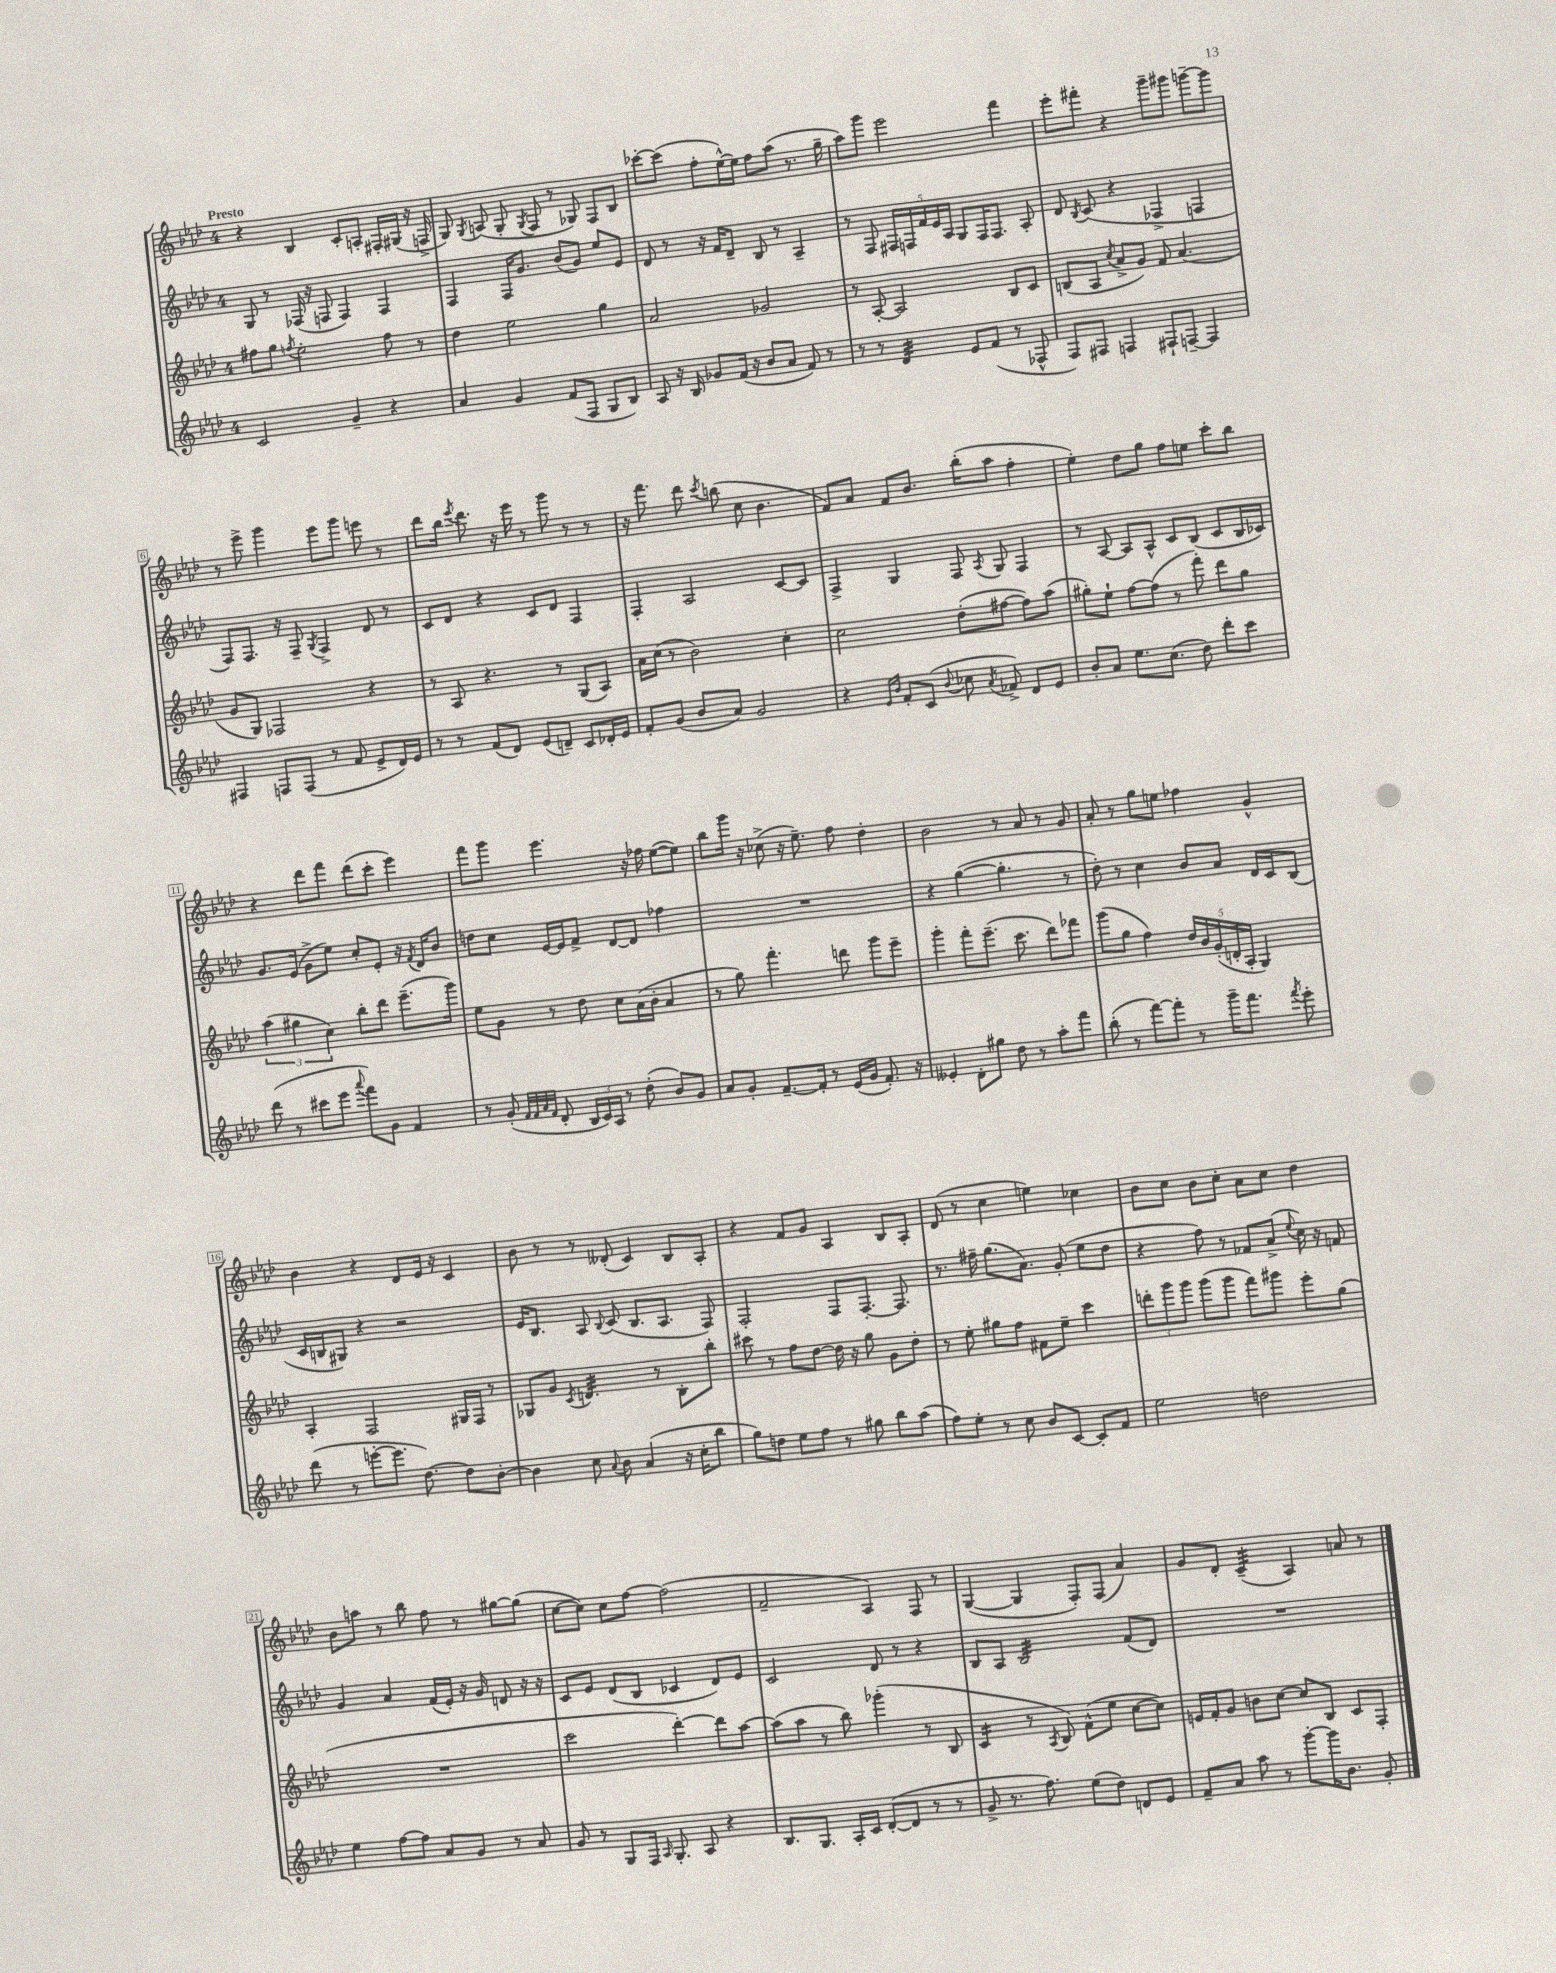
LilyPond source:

<<
\new StaffGroup <<
\new Staff = "s0" {
    \clef treble \key aes \major \once \override Staff.TimeSignature.style = #'single-digit \time 4/4 \tempo "Presto"
    \autoBeamOff r4 bes4 c'8[-. a8]-. fis16[-. gis16]( r16 f16-> |
    g8) \acciaccatura { g8 } a8( g8-. \acciaccatura { g8 } f8 r8 ges8) f8[ bes8] |
    ces'''8[~-. ces'''8]( f''8[-. ees''16~-^) ees''16] f''8[ aes''8]( r8. g''16-- |
    aes''8[) g'''8] ees'''2 f'''4 |
    ees'''8[-. fis'''8]-. r4 g'''8[-- gis'''8] g'''8[~-- g'''8] |
    r8 ees'''8-> g'''4 ees'''8[ g'''8] e'''8 r8 |
    des'''8[ bes''16] \acciaccatura { ees'''8 } des'''8. r16 ees'''16 r8 g'''8 r8 r8 |
    r16 f'''8. des'''8 \acciaccatura { c'''8 } b''8( c''8 bes'4. |
    f'8[) aes'8] f'8[ bes'8.] bes''16[-.( aes''8] f''4-. |
    ees''4-.) des''8[ g''8] f''8[ e''8] c'''8[-. bes''8] |
    r4 des'''8[ f'''8] des'''8[( c'''8]-. ees'''4) |
    f'''8[ g'''8] ees'''4. r16 fes''16 ees''8[~( ees''8]) |
    bes''8[ g'''16] r16 ces''8->( r16 ees''8.--) f''8 des''4-. |
    bes'2 r8 aes'8 r8 g'8 |
    aes'8-. r8 g''8[ e''8] fes''4 g'4-^ |
    bes'4 r4 des'8[ ees'16] r16 c'4 |
    bes'8 r8 r8 deses'8-.( c'4) bes8[ aes8]-. |
    r4 f'8[ g'8] aes4 bes8[ aes8]-. |
    des'8( r8 c''4 e''4) ces''4 |
    bes'8[ c''8] bes'8[ c''8]-. aes'8[ c''8] des''4 |
    bes'8[ a''8] r8 bes''8 f''8 r8 gis''8[~ gis''8]( |
    c''8[~ c''8]) c''8[ f''8]~ f''2( |
    f'2-- aes4) f8 r8 |
    g4~( g4 f8[-.) f8]( aes'4) |
    g'8[ des'8]-. c'4:32--( aes4) a'8 r8 \bar "|." |
}
\new Staff = "s1" {
    \clef treble \key aes \major \once \override Staff.TimeSignature.style = #'single-digit \time 4/4
    \autoBeamOff g8 r8 fes16( r16 f8 f4) f4 |
    f4 f16[ g'8.] bes'8[( g'8]) ees''8[ ees'8] |
    des'8 r8 r16 f'16[ des'8]-- bes8 r8 aes4-- |
    r8 f8 \tuplet 5/4 { fis16[ f16 f'16 ees'16 aes16] } g8[ f16 f8.] aes8-. |
    des'8 \acciaccatura { bes8 } c'8( r4 fes4-> f4 |
    f8[) f8.] r16 f8-- \acciaccatura { g8 } f4-> des'8 r8 |
    c'8[ des'8] r4 c'8[ des'8] f4 |
    f4-. aes2 c'8[~ c'8] |
    f4-> g4 f8 \acciaccatura { aes8 } g8 f4 |
    r8 aes8~ aes8[ aes8]-^ c'8[ bes8]( c'8[ bes16 ces'16]) |
    g'8.[ ees'16]( g'8[-> ees''8]) c''8[-. ees'8]-. r16 \acciaccatura { f'8 } des'16[ bes'8] |
    d''8[ c''8] ees'16[~ ees'16 f'8]-> des'8[~ des'8] fes''4 |
    R1 |
    r4 g''4~( g''4.-. r8 |
    des''8-.) r8 c''4 bes'8[ aes'8] des'16[ c'16 bes8]( |
    c'16[ b16 gis8]) r4 r2 |
    ees'16[ bes8.] aes8 \appoggiatura { bes8 } c'8( bes8.[ aes8.] f8) |
    f2-. f8[ f8.]~-. f8. |
    r8. fis''16-- g''8.[( aes'8.]) g'8-.( ees''8[ des''8] |
    r4 f''8) r8 fes'8[ aes'8]->( \appoggiatura { ees''8 } c''16) r16 f'8 |
    g'4 aes'4 f'16[( ees'16]-.) r16 g'16 d'8 r16 r16 |
    c'8[ ees'8] des'8[( bes8] ces'4 des'8[) ees'8] |
    c'2 des'8 r8 r4 |
    bes8[ aes8] bes2:32 f'8[( des'8]) |
    R1 \bar "|." |
}
\new Staff = "s2" {
    \clef treble \key aes \major \once \override Staff.TimeSignature.style = #'single-digit \time 4/4
    \autoBeamOff fis''8[ g''8] \acciaccatura { f''8 } ees''2-. f''8 r8 |
    des''4 ees''2 g''4 |
    aes'2 ges'2 |
    r8 aes8~-. aes2 bes8[ c'8] |
    b8[( aes8] \acciaccatura { c''8 } aes'8[-> g'8]) f'8 aes'4.( |
    g'8[ g8]) fes2 r4 |
    r8 aes8 r4. r8 g8[( aes8]) |
    aes'16[ c''16]( r8 bes'2) c''4-. |
    c''2 des''8[-.( fis''8]~ fis''8[) aes''8]( |
    gis''8[-.) ees''8]-! f''8[~ f''8]( r8 f'''8-.) des'''8[ gis''8] |
    \tuplet 3/2 { aes''4( gis''4 c''4) } bes''8[-. des'''8] ees'''8.[--( g'''16]) |
    ees''8[ g'8] r8 des''8 c''8[ aes'16( bes'16]-. aes'4 |
    r8 g''8) f'''4.-. d'''8 g'''8[ ees'''8]-- |
    g'''4-. f'''8[-. ees'''8.]--( c'''8. des'''8[) fes'''8] |
    g'''8[( g''8] f''4) \tuplet 5/4 { des''16[ bes'16 g'16-.( d'16-. aes16]-. } g4) |
    aes4-. f2 gis16[ f16] r8 |
    ges8[ g'8] \acciaccatura { c'8 } d'4.:32 r8 bes8[-. bes''8]-. |
    cis'''8 r8 f''8[ des''8]~ des''16 r16 g''8 g'8[ des''8]-. |
    r8 ees''8-. gis''8[ f''8] fis'8[ ees''8]-- c'''4 |
    \tuplet 3/2 { d'''8[-. g'''8 g'''8] } g'''8[( g'''8] f'''8[) gis'''8] ees'''8[-. g''8]( |
    R1 |
    c'''2 des'''4~-.) des'''8[ aes''8]~ |
    aes''8[( aes''8] r8 bes''8) ges'''4-.( r8 bes8 |
    c'4:16 r8 \acciaccatura { aes8 } bes8) f'8[-^( ees''8] c''8[~ c''8]) |
    e'16[ f'16-. g'8] b'8[ c''8]~ c''8[ bes8] c'8[ f8]-. \bar "|." |
}
\new Staff = "s3" {
    \clef treble \key aes \major \once \override Staff.TimeSignature.style = #'single-digit \time 4/4
    \autoBeamOff c'2 g'4-- r4 |
    aes'4 g'4 f'8[( f8] g8[ bes8]) |
    aes8 r16 bes16 ges'8[ f'16]( r16 bes'8[ aes'8] f'8) r8 |
    r8 r8 des'4:32 ees'8[ f'8]( r8 fes8-^ |
    f8[) fis8] f4 fis8[-! f8]~-- f4 |
    fis4 f8[ f8]( r8 f'8 ees'8[-> des'16) ees'16] |
    r8 r8 f'8[( des'8]) ees'8[( d'8]--) c'8[ des'16-. ees'16] |
    f'8[-. g'8]( bes'8[ aes'8]) g'2 |
    r4 \grace { ees'16[ bes'16] } f'8[-. c'8]( \appoggiatura { bes'8 } ces''8 \acciaccatura { aes'8 } fes'8->) des'8[ ees'8] |
    bes'8[-. aes'8] ees''8.[ c''8.]( des''8) des'''8[-. c'''8] |
    des'''8( r8 cis'''8[ ees'''8] \appoggiatura { aes'''8 } f'''8[) g'8] f'4 |
    r8 g'8-.( \grace { f'32[ f'32 aes'32 f'32] } des'8-. \tuplet 3/2 { bes16[ c'16) aes16] } r8 des''8-.( bes'8[) g'8] |
    aes'8[ g'8]-. f'8.[~-- f'16]-. r8 ees'16[( g'16] f'8.-.) r16 |
    eeses'4-. des'8[-. gis''8] des''8 r8 aes''8[-. f'''8] |
    bes''8-.( r8 f'''8[~) f'''8]-. r8 g'''16[-- f'''8.] \acciaccatura { f'''8 } ees'''8-. |
    des'''8( r8 e'''8[~-. e'''8.] des''8.~) des''8[ bes'8]~-. |
    bes'4 c''8 \appoggiatura { aes'8 } bes'8 aes'4( r16 c''16[-. bes''8] |
    g''8[) d''8] ees''8[ f''8] r8 gis''8 bes''8[ aes''8]( |
    f''8[) ees''8]-. r8 c''8 bes'8[ c'8]~ c'8[-. f'8] |
    ees''2 d''2 |
    ees''4 f''8[~ f''8] aes'8[ g'8] r8 aes'8 |
    g'8 r8 g8[ f16] \grace { aes16 } g8.-. aes8 r4 |
    bes8.[ g8.] aes16[-. c'16] des'8[~-.( des'8] r8 r8 |
    g'8-> r8. f''8.) ees''8[( des''8]) d'8[ ees'8] |
    f'8[-- aes'8] aes''8 r8 g'''8[~-. g'''16 bes'8.] g'8-. \bar "|." |
}
>>
>>
\layout { \context { \Score \override BarNumber.stencil = #(make-stencil-boxer 0.1 0.3 ly:text-interface::print) } }
